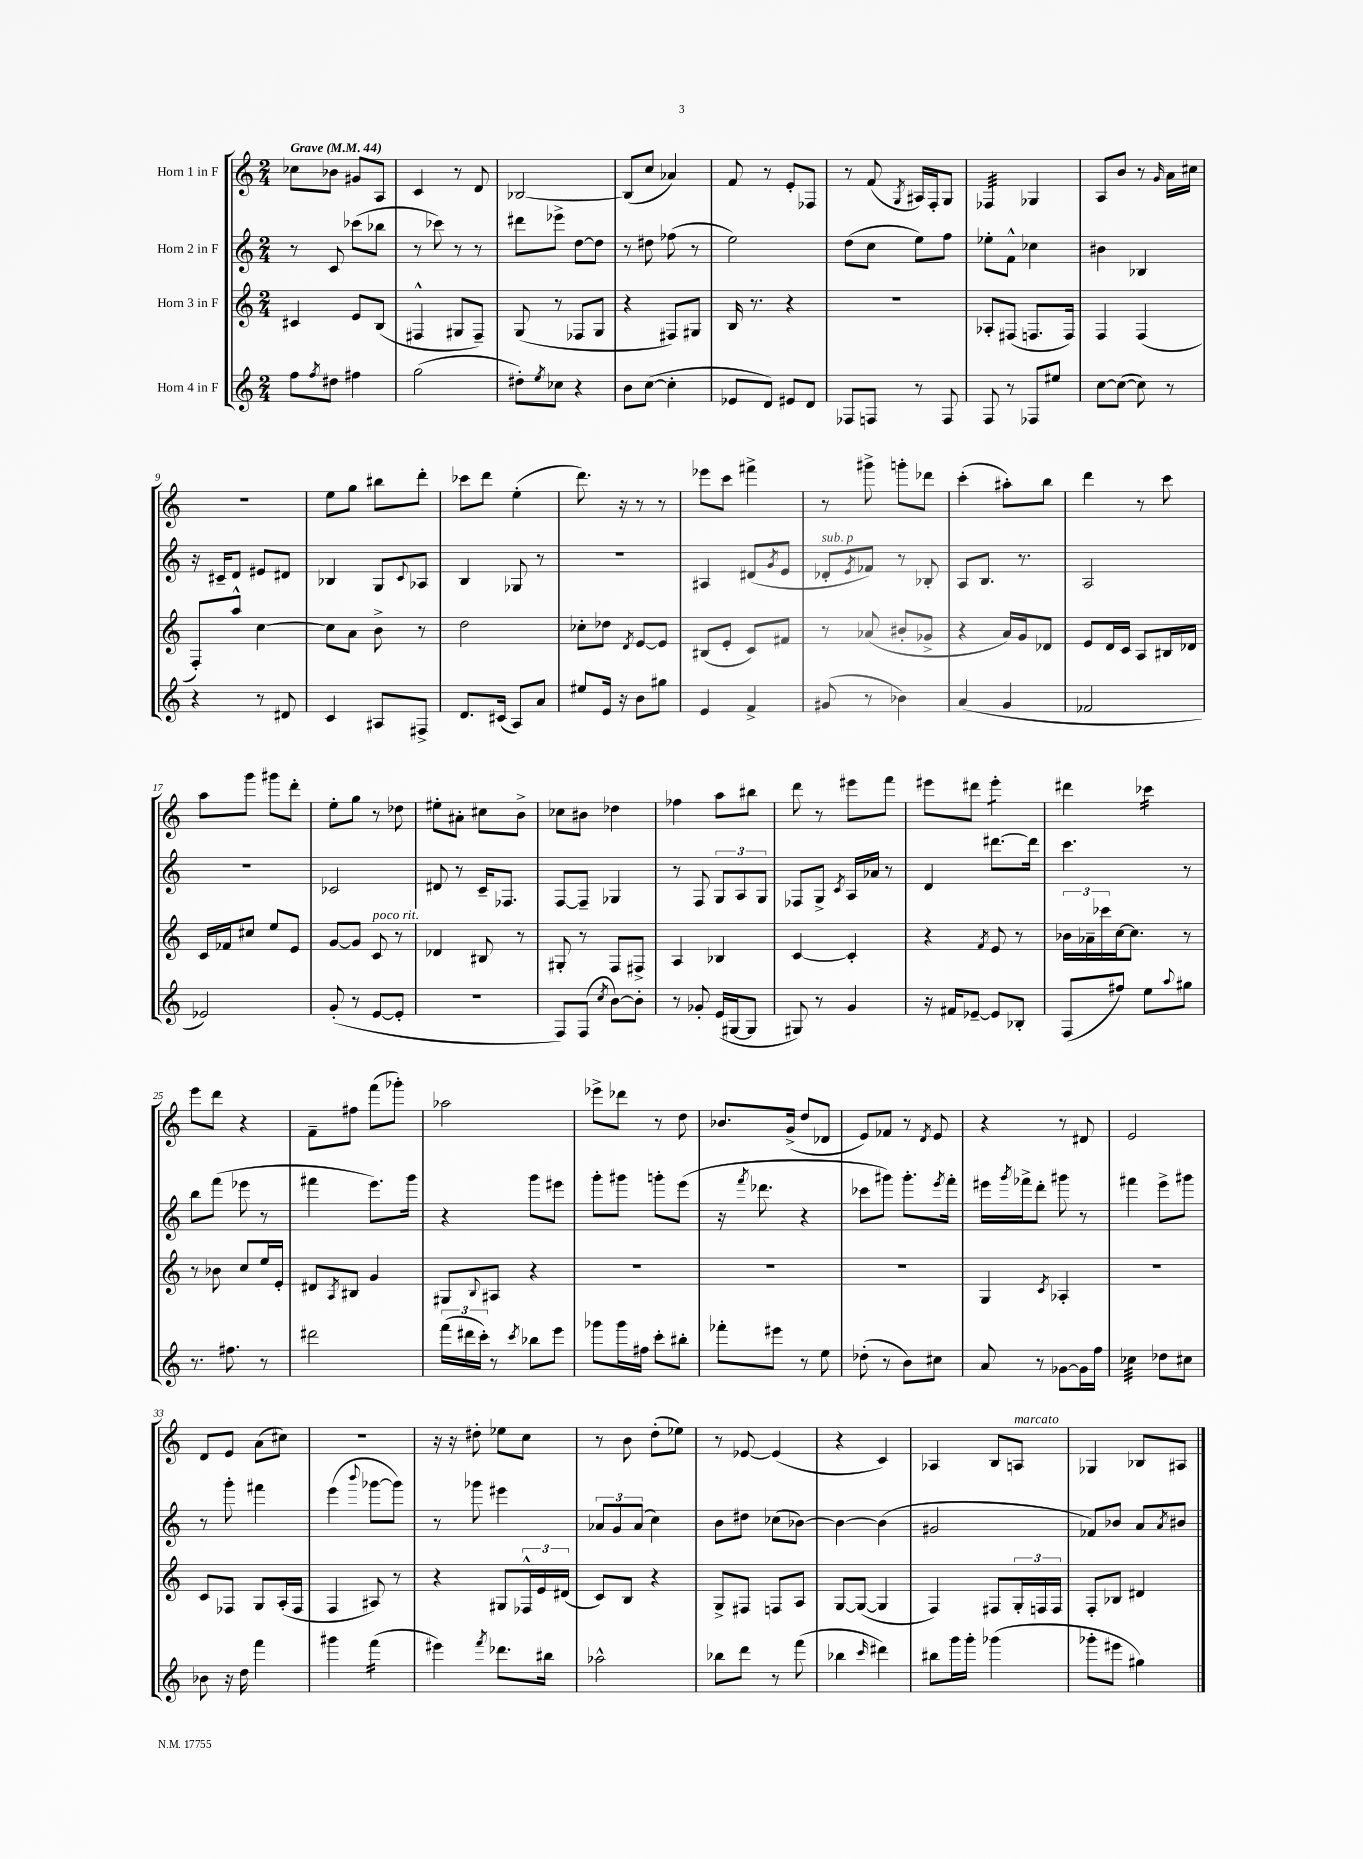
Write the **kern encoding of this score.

**kern	**kern	**kern	**kern
*staff4	*staff3	*staff2	*staff1
*clefG2	*clefG2	*clefG2	*clefG2
*k[]	*k[]	*k[]	*k[]
*M2/4	*M2/4	*M2/4	*M2/4
*MM44	*MM44	*MM44	*MM44
8ff	4c#	8r	8cc-
8qff	.	.	.
8dd#	.	8c	8b-
4ff#	8e	(8ccc-	8g#
.	(8B	8bb-	8A
=	=	=	=
(2gg	4F#^^	8r	4c
.	.	8ccc-)	.
.	8G#	8r	8r
.	8F#~)	8r	8d
=	=	=	=
8dd#')	(8G	8ddd#	[2B-
8qee	.	.	.
8cc-	8r	8eee-^	.
4r	8F-	[8dd	.
.	8G	8dd]	.
=	=	=	=
8b	4r	8r	(8B-]
([8cc	.	8dd#	8cc
4cc']	8F#)	(8ff-	4a-)
.	8G#	8r	.
=	=	=	=
8e-	16B	2ee)	8f
.	8.r	.	.
8d)	.	.	8r
8e#	4r	.	8e'
8d	.	.	8F-
=	=	=	=
8F-	2r	(8dd	8r
8F	.	8cc	(8f
.	.	.	8qG
8r	.	8ee)	16A#)
.	.	.	16F'
8F	.	8ff	8G
=	=	=	=
8F	8A-'	8ee-'	4F-
8r	(8F#	8f^^	.
8F-	8.F	4cc-	4G-
8ee#	.	.	.
.	16F)	.	.
=	=	=	=
[8cc	4F	4b#	8A
(8cc_	.	.	8b
8cc])	(4F	4B-	8r
.	.	.	16qqg
8r	.	.	16a
.	.	.	16cc#
=	=	=	=
4r	8F')	16r	2r
.	.	16c#~	.
.	8aa^^	8d	.
8r	[4cc	8e#	.
8d#	.	8d#	.
=	=	=	=
4c	8cc]	4B-	8ee
.	8a	.	8gg
8A#	8b^	8G	8bb#
.	.	8qqc	.
8F#^	8r	8A-	8ddd'
=	=	=	=
8.d	2dd	4B	8ccc-
.	.	.	8ddd
(16c#	.	.	.
8A)	.	8G-	(4ee'
8a	.	8r	.
=	=	=	=
8ee#	8cc-'	2r	8.ddd)
16e	8dd-	.	.
16r	.	.	16r
.	8qd	.	.
8b	[8e	.	8r
8gg#	8e]	.	8r
=	=	=	=
4e	(8B#	4A#	8eee-
.	8e'	.	8ccc
4f^	8c)	(8d#	4fff#^
.	.	8qg	.
.	8f#	8e	.
=	=	=	=
(8g#	8r	8d-'	8r
.	.	8qe	.
8r	(8a-	8f-)	8ggg#^
4b-)	8b#'	8r	8ggg'
.	8g-^	8B-'	8ddd-
=	=	=	=
(4a	4r	8A	(4ccc'
.	.	8.B	.
4g	16a)	.	8aa#')
.	16g	8.r	.
.	8d-	.	8bb
=	=	=	=
2f-	8e	2A	4ddd
.	16d	.	.
.	16c	.	.
.	8A	.	8r
.	16B#	.	8ccc
.	16d-	.	.
=	=	=	=
2e-)	16c	2r	8aa
.	16f-	.	.
.	8cc#	.	8ggg
.	8ee	.	8ggg#
.	8e	.	8ddd'
=	=	=	=
(8g'	[8g	2c-	8ee'
8r	8g]	.	8gg
[8e	8c	.	8r
8e']	8r	.	8dd-
=	=	=	=
2r	4d-	8d#	8ee#'
.	.	8r	8a#'
.	8B#	16c~	8cc#
.	.	8.F-	.
.	8r	.	8b^
=	=	=	=
8F)	8G#'	[8F	8cc-
(8F	8r	8F~]	8b#
8qcc	.	.	.
[8b)	8F	4G-	4dd-
8b']	8F#^	.	.
=	=	=	=
8r	4A	8r	4ff-
8g-'	.	8F	.
(16e	4B-	12G	8aa
[16G#	.	.	.
.	.	12A	.
8G#]	.	.	8bb#
.	.	12G	.
=	=	=	=
8G#)	[4c	8F-	8ddd
8r	.	8G^	8r
.	.	8qc	.
4g	4c']	16A	8eee#
.	.	16a-	.
.	.	8r	8fff
=	=	=	=
16r	4r	4d	8eee#
16f#	.	.	.
[8e-~	.	.	8ddd#
.	8qf	.	.
8e-]	8e	[8.ddd#	4eee#'
8B-'	8r	.	.
.	.	16ddd#]	.
=	=	=	=
(8F	24b-	4.ccc	4ddd#
.	24a-~	.	.
.	24ccc-	.	.
8ff#)	[16cc	.	.
.	8.cc]	.	.
8ee	.	.	4ccc-
8qqaa	.	.	.
8gg#	8r	8r	.
=	=	=	=
8.r	8r	8bb	8eee
.	8b-	(8fff	8ddd
8.ff#	.	.	.
.	8cc	8eee-	4r
8r	16ee	8r	.
.	16e'	.	.
=	=	=	=
2ddd#	8d#	4fff#	8f~
.	8qA	.	.
.	8B#	.	8ff#
.	4g	8.eee)	(8fff
.	.	.	8ggg-')
.	.	16ggg	.
=	=	=	=
(24fff	8G#	4r	2aa-
24ddd#	.	.	.
24ccc')	.	.	.
.	8qqB	.	.
8r	8A#	.	.
8qccc	.	.	.
8bb-	4r	8ggg	.
8eee	.	8eee#	.
=	=	=	=
8ggg-	2r	8ggg'	8eee-^
16ggg-	.	8ggg#	8ddd-
16ff#	.	.	.
8ccc'	.	8ggg'	8r
8bb#'	.	(8eee	8dd
=	=	=	=
8fff-'	2r	16r	8.b-
.	.	8qfff	.
.	.	8.ddd-	.
8eee#	.	.	.
.	.	.	(16g^
8r	.	4r	8dd
8ee	.	.	8d-
=	=	=	=
(8dd-'	2r	8ccc-	8e)
8r	.	8ggg#)	8f-
8b)	.	8.ggg#'	8r
.	.	.	8qd
8cc#	.	.	8e
.	.	8qeee	.
.	.	16fff'	.
=	=	=	=
8a	4G	16eee#	4r
.	.	8qggg	.
.	.	16fff-^	.
8r	.	8ddd'	.
.	8qc	.	.
[8g-	4A-'	8ggg#	8r
16g-]	.	8r	8d#
16ff	.	.	.
=	=	=	=
4cc-	2r	4fff#	2e
8dd-	.	8eee^	.
8cc#	.	8ggg#	.
=	=	=	=
8b-	8c	8r	8d
16r	8F-	8ggg'	8e
16dd	.	.	.
4fff	8G	4fff#	(8a
.	(16A'	.	8cc#)
.	16F-	.	.
=	=	=	=
4ggg#	4F	(4eee	2r
.	.	8qqbbb	.
(4fff	8A#)	[8ggg-	.
.	8r	8ggg-])	.
=	=	=	=
4eee#)	4r	8r	16r
.	.	.	16r
.	.	8ggg-	8dd#'
8qfff	.	.	.
8.ddd-	8G#	4eee#	8ee-
.	24F-^^	.	8cc
.	24e	.	.
16bb#	.	.	.
.	(24d#	.	.
=	=	=	=
2aa-^^	8c)	12a-	8r
.	.	12g	.
.	8B	.	8b
.	.	(12a-	.
.	4r	4cc)	(8dd'
.	.	.	8ee-)
=	=	=	=
8bb-	8G^	8b	8r
8ddd	8F#	8dd#	[8e-
8r	8F	(8cc-	(4e-]
(8fff	8A	[8b-)	.
=	=	=	=
4bb-	[8G	4b-_	4r
.	(8G_	.	.
16qqccc	.	.	.
4ddd#)	4G]	(4b-]	4c)
=	=	=	=
8bb#	4F)	2g#	4A-
16ggg	.	.	.
16ggg'	.	.	.
(4ggg-	8F#	.	8B
.	24G'	.	8A
.	24F	.	.
.	24F	.	.
=	=	=	=
8ggg-'	8F'	8f-)	4G-
8eee#	8B-	8b-	.
4gg#)	4d#	8a	8B-
.	.	8qa	.
.	.	8b#	8A#
==	==	==	==
*-	*-	*-	*-
